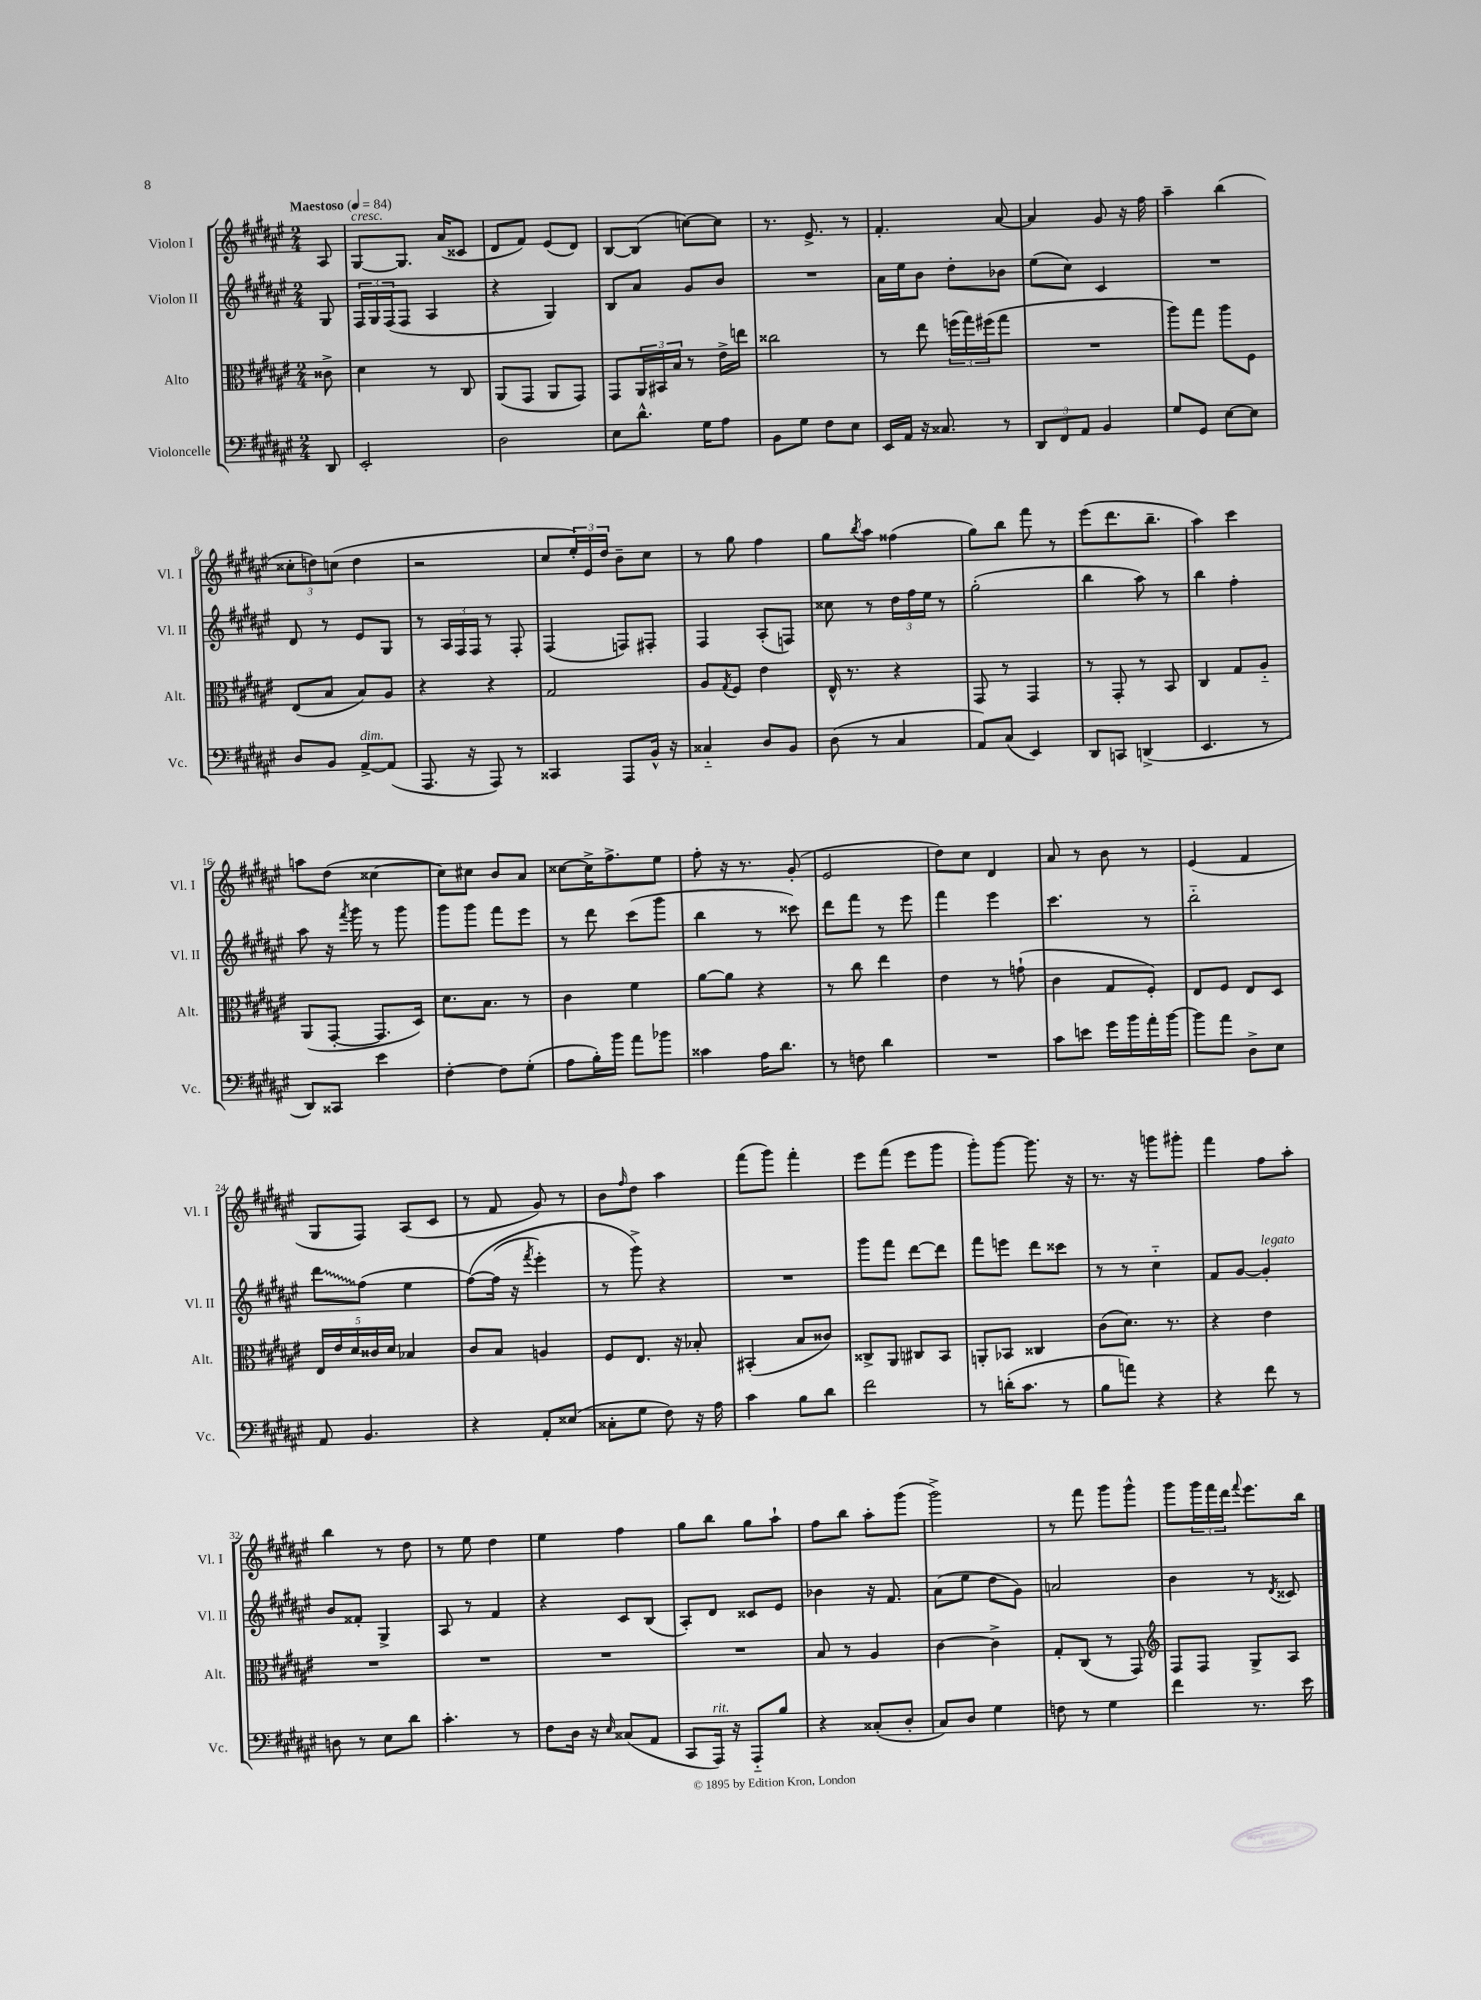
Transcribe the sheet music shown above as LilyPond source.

<<
\new StaffGroup <<
\new Staff = "s0" \with { instrumentName = "Violon I" shortInstrumentName = "Vl. I" } {
    \clef treble \key fis \major \numericTimeSignature \time 2/4 \partial 8 \tempo "Maestoso" 4 = 84
    ais8 |
    gis8~^\markup { \italic "cresc." } gis8. ais'16( cisis'8 |
    dis'8 fis'8) eis'8( dis'8) |
    b8~ b8( c''8~) c''8 |
    r8. eis'8.-> r8 |
    fis'4.-. ais'8~ |
    ais'4 gis'8 r16 fis''16 |
    ais''4-- b''4( |
    \tuplet 3/2 { cisis''8-. d''8) c''8( } d''4 |
    r2 |
    cis''8 \tuplet 3/2 { eis''16-.) eis'16 dis''16 } b'8-- cis''8 |
    r8 gis''8 fis''4 |
    gis''8 \acciaccatura { b''8 } ais''8 fisis''4( |
    gis''8) b''8 fis'''8 r8 |
    eis'''8( dis'''8. b''8.-- |
    ais''4) cis'''4 |
    a''8 dis''8( cisis''4~ |
    cisis''8) cis''8 b'8 ais'8 |
    cisis''8~ cisis''16-> fis''8.-> eis''8 |
    fis''8-. r16 r8. gis'8-.( |
    eis'2 |
    dis''8) cis''8 dis'4 |
    ais'8 r8 b'8 r8 |
    eis'4( fis'4 |
    gis8 fis8) ais8( cis'8 |
    r8 fis'8 gis'8) r8 |
    b'8 \grace { fis''16 } dis''8 ais''4 |
    fis'''8( gis'''8) fis'''4-. |
    eis'''8 fis'''8( eis'''8 gis'''8 |
    gis'''8-.) gis'''8~ gis'''8. r16 |
    r8. r16 g'''8 gis'''8-. |
    fis'''4 fis''8 ais''8-. |
    b''4 r8 dis''8 |
    r8 eis''8 dis''4 |
    eis''4 fis''4 |
    gis''8 b''8 gis''8 ais''8-! |
    fis''8 b''8 ais''8-. gis'''8( |
    gis'''2->) |
    r8 fis'''8 gis'''8 gis'''8-^ |
    gis'''8 \tuplet 3/2 { gis'''16 fis'''16 dis'''16 } \appoggiatura { fis'''8 } eis'''8. b''16 \bar "|." |
}
\new Staff = "s1" \with { instrumentName = "Violon II" shortInstrumentName = "Vl. II" } {
    \clef treble \key fis \major \numericTimeSignature \time 2/4 \partial 8
    gis8 |
    \tuplet 3/2 { fis16 gis16 fis16( } fis8 ais4 |
    r4 gis4) |
    b8 ais'8 gis'8 b'8 |
    R2 |
    ais'16 eis''16 b'8 dis''8-. bes'8 |
    eis''8( cis''8) cis'4 |
    R2 |
    dis'8 r8 eis'8 gis8 |
    r8 \tuplet 3/2 { ais16 fis16 fis16 } r8 fis8-. |
    fis4( f8) fis8-. |
    fis4 ais8-.( f8) |
    cisis''8 r8 \tuplet 3/2 { dis''16 fis''16 eis''16 } r8 |
    gis''2-.( |
    b''4 ais''8) r8 |
    b''4 fis''4-. |
    ais''8 r16 \acciaccatura { fis'''8 } gis'''16 r8 gis'''8 |
    gis'''8 gis'''8 fis'''8 eis'''8 |
    r8 dis'''8 cis'''8( gis'''8 |
    b''4 r8 cisis'''8) |
    dis'''8 fis'''8 r8 eis'''8 |
    fis'''4 eis'''4 |
    cis'''4. r8 |
    b''2-_ |
    \once \override Glissando.style = #'zigzag dis'''8\glissando fis''8( eis''4 |
    fis''8~)\( fis''16( r16 \acciaccatura { fis'''8 } eis'''4-.) |
    r8 gis'''8->\) r4 |
    R2 |
    gis'''8 fis'''8 dis'''8~ dis'''8 |
    fis'''8 e'''8 dis'''8 cisis'''8 |
    r8 r8 cis''4-_ |
    fis'8 gis'8~ gis'4-.^\markup { \italic "legato" } |
    b'8 fisis'8-. gis4-> |
    ais8 r8 fis'4 |
    r4 cis'8 b8( |
    ais8-.) dis'8 cisis'8 eis'8 |
    bes'4 r16 fis'8. |
    ais'8( eis''8 dis''8 gis'8) |
    a'2 |
    b'4 r8 \acciaccatura { dis'8 } cisis'8 \bar "|." |
}
\new Staff = "s2" \with { instrumentName = "Alto" shortInstrumentName = "Alt." } {
    \clef alto \key fis \major \numericTimeSignature \time 2/4 \partial 8
    cisis'8-> |
    dis'4 r8 cis8 |
    ais,8( gis,8 ais,8 gis,8) |
    gis,8 \tuplet 3/2 { ais,16 bis,16 b16 } r8 eis'16-> e''16 |
    cisis''2 |
    r8 eis''8 \tuplet 3/2 { f''16( gis''16) fis''16( } gis''8 |
    R2 |
    ais''8) gis''8 ais''8 fis8 |
    eis8( b8 b8) ais8 |
    r4 r4 |
    gis2 |
    ais8 \acciaccatura { gis8 } fis8 eis'4 |
    eis16-^ r8. r4 |
    gis,8 r8 gis,4 |
    r8 gis,8-. r8 b,8 |
    cis4 gis8 ais8-_ |
    ais,8( gis,8~-. gis,8. dis16) |
    dis'8. b8. r8 |
    cis'4 fis'4 |
    ais'8~ ais'8 r4 |
    r8 cis''8 eis''4 |
    eis'4 r8 g'8-!( |
    cis'4 gis8 fis8-.) |
    eis8 fis8 eis8 dis8 |
    \tuplet 5/4 { eis16 eis'16 dis'16 cisis'16 dis'16 } bes4 |
    cis'8 b8 a4 |
    fis8 eis8. r16 bes8-. |
    bis,4-.( b8 cisis'8) |
    cisis8-> ais,8 cis8 b,8 |
    a,8-. bes,8 cisis4 |
    cis'8( dis'8.) r8. |
    r4 eis'4 |
    R2 |
    R2 |
    R2 |
    R2 |
    b8 r8 ais4 |
    cis'4~ cis'4-> |
    gis8-. cis8( r8 gis,8) |
    \clef treble fis8 fis8 gis8-> ais8 \bar "|." |
}
\new Staff = "s3" \with { instrumentName = "Violoncelle" shortInstrumentName = "Vc." } {
    \clef bass \key fis \major \numericTimeSignature \time 2/4 \partial 8
    dis,8 |
    eis,2-. |
    dis2 |
    eis8 dis'8.-^ gis16 ais8 |
    b,8 gis8 fis8 eis8 |
    eis,16 ais,16 r16 cisis8. r8 |
    \tuplet 3/2 { dis,8 fis,8 ais,8 } b,4 |
    gis8 gis,8 eis8~ eis8 |
    dis8 b,8 ais,8~->^\markup { \italic "dim." } ais,8( |
    ais,,8. r16 ais,,8) r8 |
    cisis,4 ais,,8 b,16-^ r16 |
    cisis4-_ dis8 b,8 |
    dis8( r8 cis4 |
    ais,8) cis8( eis,4) |
    dis,8 c,8 d,4->( |
    eis,4. r8 |
    dis,8) cisis,8 eis'4 |
    fis4~-. fis8 gis8-.( |
    ais8 b16-.) b'16 ais'8 bes'8 |
    cisis'4 ais16 dis'8. |
    r8 f8 dis'4 |
    R2 |
    cis'8 e'8 gis'16 b'16 ais'16-. b'16~ |
    b'8 ais'8 dis8-> eis8 |
    ais,8 b,4. |
    r4 ais,8-. eisis8( |
    cisis8-. gis8 fis8) r16 ais16 |
    cis'4 b8 dis'8 |
    fis'2 |
    r8 d'16-.( cis'8. r8 |
    b8 a'8) r4 |
    r4 fis'8 r8 |
    d8 r8 eis8 dis'8 |
    cis'4.-. r8 |
    fis8 dis16 r16 \grace { eis16 } cisis8( ais,8 |
    cis,8 ais,,16^\markup { \italic "rit." }) r16 ais,,8-_ b8 |
    r4 cisis8-.( dis8-. |
    cis8) dis8 gis4 |
    f8 r8 gis4 |
    fis'4 r8. eis'16 \bar "|." |
}
>>
>>
